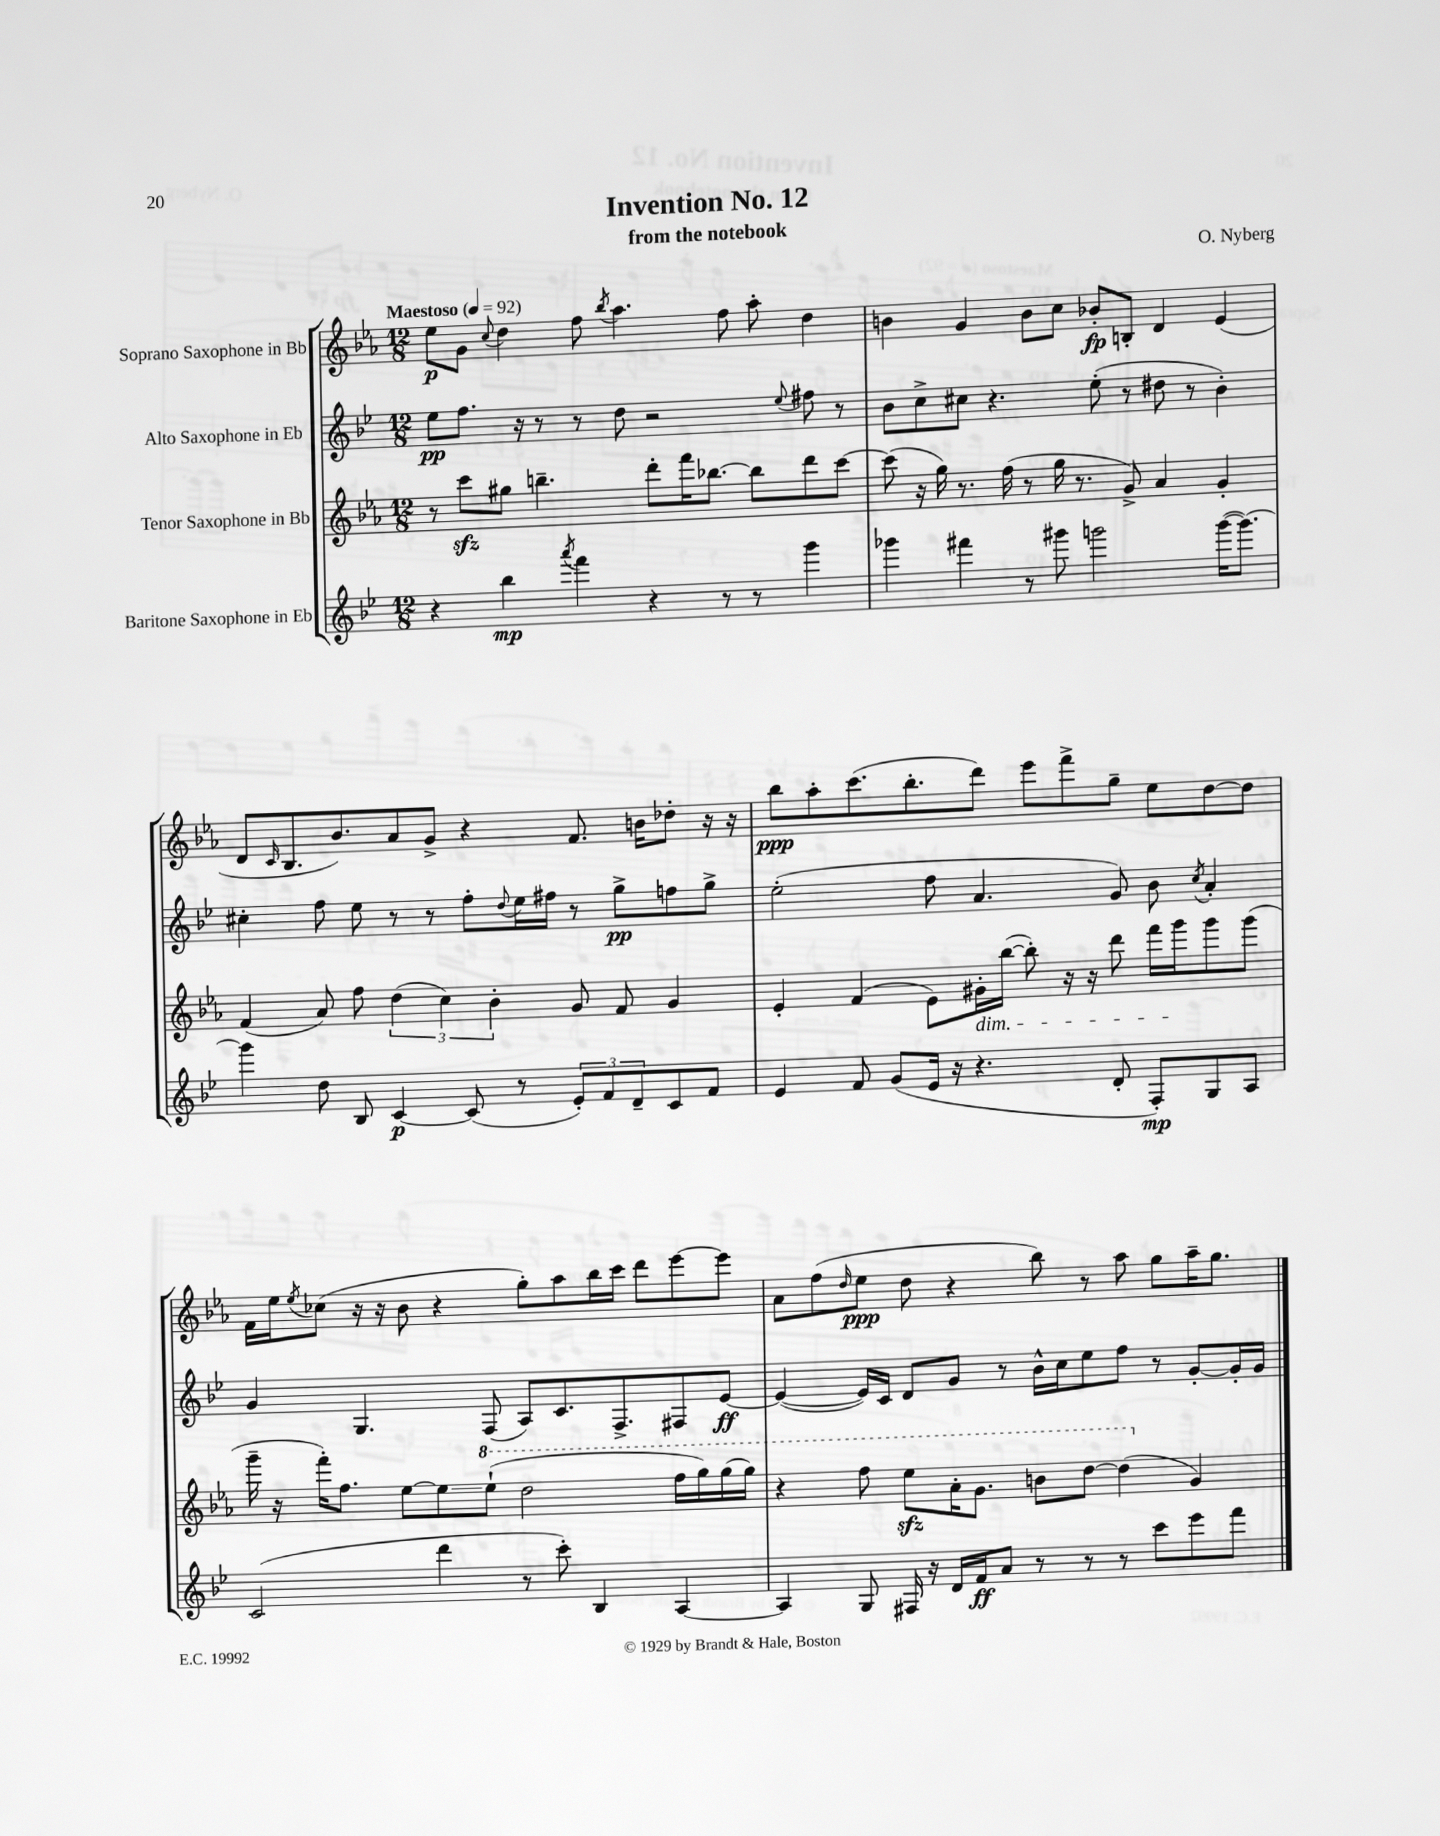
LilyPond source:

\header { title = "Invention No. 12" composer = "O. Nyberg" subtitle = "from the notebook" }
<<
\new StaffGroup <<
\new Staff = "s0" \with { instrumentName = "Soprano Saxophone in Bb" } {
    \clef treble \key ees \major \numericTimeSignature \time 12/8 \tempo "Maestoso" 4 = 92
    ees''8\p g'8 \appoggiatura { c''8 } d''4 f''8 \acciaccatura { bes''8 } aes''4. f''8 aes''8-. d''4 |
    b'4 g'4 b'8 c''8 bes'8-.\fp b8-. d'4 ees'4( |
    d'8 \grace { c'16 } bes8. bes'8.) aes'8 g'8-> r4 f'8. b'16 des''8-. r16 r16 |
    bes''8\ppp aes''8-. c'''8.( bes''8.-. d'''8) ees'''8 f'''8-> g''8-- ees''8 d''8~ d''8 |
    f'16 ees''16 \acciaccatura { ees''8 } ces''8( r16 r16 bes'8 r4 g''8-.) aes''8 bes''16 c'''16 d'''8 ees'''8~ ees'''8 |
    aes'8 f''8( \grace { d''16 } ees''8\ppp d''8 r4 bes''8) r8 aes''8 g''8 aes''16-- g''8. \bar "|." |
}
\new Staff = "s1" \with { instrumentName = "Alto Saxophone in Eb" } {
    \clef treble \key bes \major \numericTimeSignature \time 12/8
    ees''8\pp f''8. r16 r8 r8 d''8 r2 \appoggiatura { ees''8 } fis''8 r8 |
    bes'8 c''8-> cis''8 r4. ees''8-.( r8 dis''8 r8 bes'4-.) |
    cis''4-. f''8 ees''8 r8 r8 f''8-. \appoggiatura { d''8 } ees''16 fis''16 r8 g''8->\pp f''8 g''8-> |
    ees''2-.( f''8 a'4. g'8) bes'8 \acciaccatura { c''8 } a'4-. |
    g'4 g4. f8( a8) c'8. f8.-> fis8 ees'8~\ff |
    ees'4~( ees'16) c'16 d'8 g'8 r8 bes'16-^ c''16 ees''8 f''8 r8 g'8~-. g'16-. g'16 \bar "|." |
}
\new Staff = "s2" \with { instrumentName = "Tenor Saxophone in Bb" } {
    \clef treble \key ees \major \numericTimeSignature \time 12/8
    r8 c'''8\sfz gis''8 b''4.-- d'''8-. f'''16 bes''8.~ bes''8 d'''8 c'''8~ |
    c'''8( r16 g''16) r8. f''16( r8 g''16 r8. g'8->) aes'4 g'4-. |
    f'4( aes'8) f''8 \tuplet 3/2 { d''4( c''4) bes'4-. } g'8 f'8 g'4 |
    ees'4-. f'4( ees'8) gis'16-.\dim bes''16~( bes''8-.) r16 r16 d'''8 f'''16 g'''16\! g'''8 g'''8( |
    g'''16-- r16 f'''16-.) f''8. ees''8~ ees''8\glissando \ottava #1 ees'''8-!( d'''2 f'''16 g'''16) g'''16( g'''16) |
    r4 f'''8 ees'''8\sfz aes''16-. g''8. b''8 d'''8~ d'''4( \ottava #0 g'4) \bar "|." |
}
\new Staff = "s3" \with { instrumentName = "Baritone Saxophone in Eb" } {
    \clef treble \key bes \major \numericTimeSignature \time 12/8
    r4 bes''4\mp \acciaccatura { a'''8 } f'''4 r4 r8 r8 g'''4 |
    ges'''4 fis'''4 r8 gis'''8 g'''2 g'''16~( g'''8.~) |
    g'''4 d''8 bes8 c'4~\p c'8( r8 \tuplet 3/2 { ees'8-.) f'8 d'8-- } c'8 f'8 |
    ees'4 f'8 g'8( ees'16 r16 r4. d'8-. f8-.\mp) g8 a8 |
    c'2( d'''4 r8 c'''8-.) bes4 a4~ |
    a4 g8 fis16 r16 d'16 f'16\ff a'8 r8 r8 r8 c'''8 ees'''8 f'''8 \bar "|." |
}
>>
>>
\layout { \context { \Score \remove "Bar_number_engraver" } }
